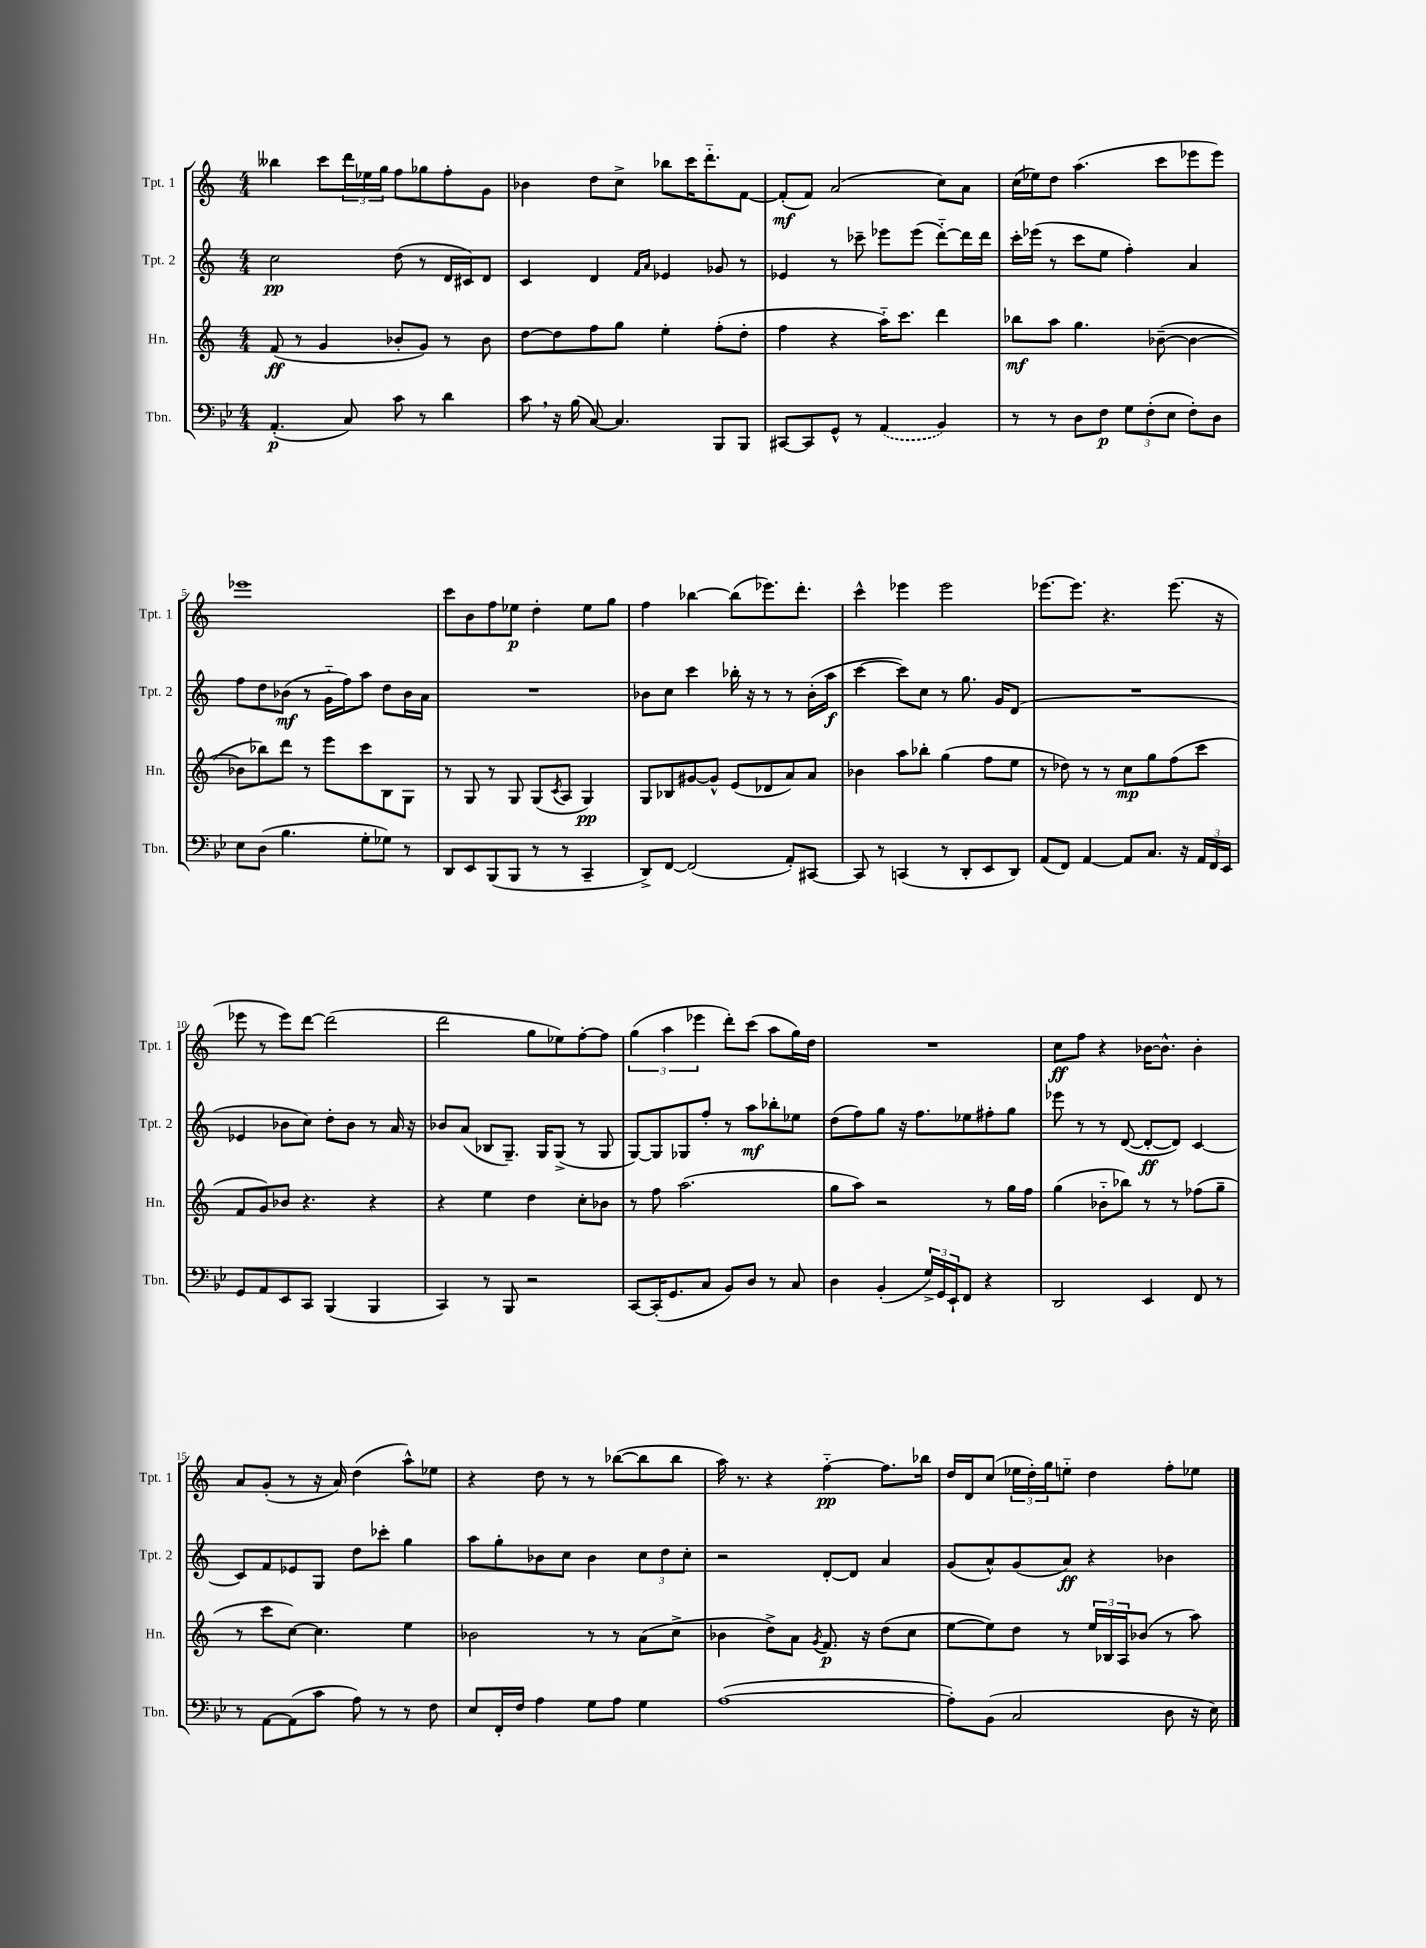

**kern	**kern	**kern	**kern
*staff4	*staff3	*staff2	*staff1
*clefF4	*clefG2	*clefG2	*clefG2
*k[b-e-]	*k[]	*k[]	*k[]
*M4/4	*M4/4	*M4/4	*M4/4
(4.AA'/	(8f/	2cc\	4bb--\
.	8r	.	.
.	4g/	.	8ccc\L
8C/)	.	.	24ddd\L
.	.	.	24ee-\
.	.	.	24gg\JJ
8c\	8b-'/L	(8dd\	8ff\L
8r	8g/J)	8r	8gg-\
4d\	8r	16d/LL	8ff'\
.	.	16c#/J)	.
.	8b-\	8d/J	8g\J
=	=	=	=
8c\	[8dd\L	4c/	4b-\
16r	8dd\]	.	.
(16B-\	.	.	.
[8C/)	8ff\	4d/	8dd\L
4.C/]	8gg\J	.	8cc^\J
.	.	16qqf/LL	.
.	.	16qqa/JJ	.
.	4ee'\	4e-/	8bb-\L
.	.	.	16ccc\K
.	.	.	8.ddd'~\
8BBB-/L	(8ff'\L	8g-/	.
8BBB-/J	8dd'\J	8r	[8f\J
=	=	=	=
[8CC#/L	4ff\	4e-/	(8f'/]L
8CC#/]	.	.	8f/J)
8GG^^/J	4r	8r	(2a/
8r	.	8ccc-~\	.
(4AA/	16aa'~\LK)	8eee-\L	.
.	8.ccc\J	.	.
.	.	(8eee-\J	.
4BB-/)	4ddd\	[8ddd'~\L)	8cc\L)
.	.	16ddd\]L	8a\J
.	.	16ddd\JJ	.
=	=	=	=
8r	8bb-\L	16ccc'\LL	(16cc\LL
.	.	(16eee-\JJ	16ee-\J)
8r	8aa\J	8r	8dd\J
8D\L	4.gg\	8ccc\L	(4.aa\
8F\J	.	8ee\J	.
12G\L	.	4ff'\)	.
(12F'\	.	.	.
.	([8b-~\	.	8ccc\L
12E-\J	.	.	.
8F'\L)	4b-\_	4a/	8eee-\
8D\J	.	.	8eee-\J)
=	=	=	=
8E-\L	8b-\]L	8ff\L	1eee-
(8D\J	8bb-\)	8dd\	.
4.B-\	8ddd\J	(8b-\J	.
.	8r	8r	.
.	8eee\L	16g'~\LL	.
.	.	16ff\J)	.
8G'\L	8ccc\	8aa\J	.
8G-\J)	8B\	8dd\L	.
8r	8G\J	16b-\L	.
.	.	16a\JJ	.
=	=	=	=
8DD/L	8r	1r	8ccc\L
8EE-/	8G/	.	8b\
(8BBB-/	8r	.	8ff\
8BBB-/J	8G/	.	8ee-\J
8r	(8G/L	.	4dd'\
.	8qc/	.	.
8r	8A/J	.	.
4CC~/	4G/)	.	8ee-\L
.	.	.	8gg\J
=	=	=	=
8DD^/L)	8G/L	8b-\L	4ff\
[8FF/J	8B-/	8cc\J	.
(2FF/]	[8g#/	4ccc\	[4bb-\
.	8g#^^/]J	.	.
.	(8e/L	16bb-'\	(8bb-\]L
.	.	16r	.
.	8d-/	8r	8.eee-\)
8AA'/L)	8a/)	8r	.
.	.	.	8.ddd'\J
[8CC#/J	8a/J	(16b-'\LL	.
.	.	16aa\JJ	.
=	=	=	=
8CC#/]	4b-\	[4ccc\	4ccc^^\
8r	.	.	.
(4CC/	8aa\L	8ccc\]L)	4eee-\
.	8bb-'\J	8cc\J	.
8r	(4gg\	8r	2eee-\
8DD'/L	.	8.gg\	.
8EE-/	8ff\L	.	.
.	.	16g/LK	.
8DD/J)	8ee\J	(8d/J	.
=	=	=	=
(8AA/L	8r	1r	[8.eee-\L
8FF/J)	8dd-\)	.	.
.	.	.	8.eee-\]J
[4AA/	8r	.	.
.	8r	.	4.r
8AA/]L	8cc\L	.	.
8.C/J	8gg\	.	.
.	(8ff\	.	(8.eee-\
16r	.	.	.
24AA/LL	8ccc\J	.	.
24FF/	.	.	.
.	.	.	16r
24EE-/JJ	.	.	.
=	=	=	=
8GG/L	8f/L	4e-/	8eee-\
8AA/	8g/)	.	8r
8EE-/	8b-/J	8b-\L	8eee-\L)
8CC/J	4.r	8cc\J)	[8ddd\J
(4BBB-/	.	8dd'\L	(2ddd\]
.	.	8b-\J	.
4BBB-/	4r	8r	.
.	.	16a/	.
.	.	16r	.
=	=	=	=
4CC/)	4r	8b-/L	2ddd\
.	.	(8a/J	.
8r	4ee\	8B-/L	.
8BBB-/	.	8.G~/J)	.
2r	4dd\	.	8gg\L
.	.	16G/LK	.
.	.	(8G^/J	8ee-\)
.	8cc'\L	8r	[8ff'\
.	8b-\J	8G/	8ff\]J
=	=	=	=
[8CC/L	8r	[8G/L)	(6gg\
(16CC'/]K	8ff\	8G/]	.
.	.	.	6aa\
8.GG/	.	.	.
.	(2.aa\	8G-/	.
.	.	.	6eee-\
8C/J	.	8ff'/J	.
8BB-/L)	.	8r	8ddd'\L)
8D/J	.	8aa\L	(8ccc\J
8r	.	8bb-'\	8aa\L
8C/	.	8ee-\J	16gg\L)
.	.	.	16dd\JJ
=	=	=	=
4D\	8gg\L	(8dd\L	1r
.	8aa\J)	8ff\)	.
(4BB-'/	2r	8gg\J	.
.	.	16r	.
.	.	8.ff\L	.
24G^/LL)	.	.	.
24GG/	.	.	.
24EE-`/J	.	.	.
8FF/J	.	8ee-\	.
4r	8r	8ff#'\	.
.	16gg\LL	8gg\J	.
.	16ff\JJ	.	.
=	=	=	=
2DD/	(4gg\	8eee-\	8cc\L
.	.	8r	8ff\J
.	8b-'~\L	8r	4r
.	8bb-\J)	([8d/	.
4EE-/	8r	8d'/_L	[16b-\LK
.	.	.	8.b-^^\]J
.	8r	8d/]J)	.
8FF/	(8ff-\L	[4c/	4b-'\
8r	8gg~\J	.	.
=	=	=	=
8r	8r	8c/]L	8a/L
[8AA\L	8ccc\L	8f/	(8g'/J
(8AA\]	[8cc\J)	8e-/	8r
8c\J	4.cc\]	8G/J	16r
.	.	.	16a/)
8A\)	.	8dd\L	(4dd\
8r	.	8ccc-'\J	.
8r	4ee\	4gg\	8aa^^\L)
8F\	.	.	8ee-\J
=	=	=	=
8E-/L	2b-\	8aa\L	4r
16FF'/L	.	8gg'\	.
16F/JJ	.	.	.
4A\	.	8b-\	8dd\
.	.	8cc\J	8r
8G\L	8r	4b-\	8r
8A\J	8r	.	([8bb-\L
4G\	(8a\L	12cc\L	8bb-\]
.	.	12dd\	.
.	8cc^\J	.	8bb-\J
.	.	12cc'\J	.
=	=	=	=
([1A	4b-\	2r	16aa\)
.	.	.	8.r
.	8dd^\L)	.	4r
.	8a\J	.	.
.	8qg/	.	.
.	8.f/	[8d'/L	[4ff'~\
.	.	8d/]J	.
.	16r	.	.
.	(8dd\L	4a/	8.ff\]L
.	8cc\J	.	.
.	.	.	16bb-\Jk
=	=	=	=
8A'\]L)	[8ee\L	(8g/L	16dd/LL
.	.	.	16d/J
(8BB-\J	8ee\])	8a^^/)	(8cc/J
2C/	8dd\J	(8g/	24ee-\LL
.	.	.	24dd'\)
.	.	.	24gg\J
.	8r	8a/J)	8ee'~\J
.	24ee/LL	4r	4dd\
.	24B-/	.	.
.	24A/J	.	.
.	(8b-/J	.	.
8D\	8r	4b-\	8ff'\L
16r	8aa\)	.	8ee-\J
16E-\)	.	.	.
==	==	==	==
*-	*-	*-	*-
